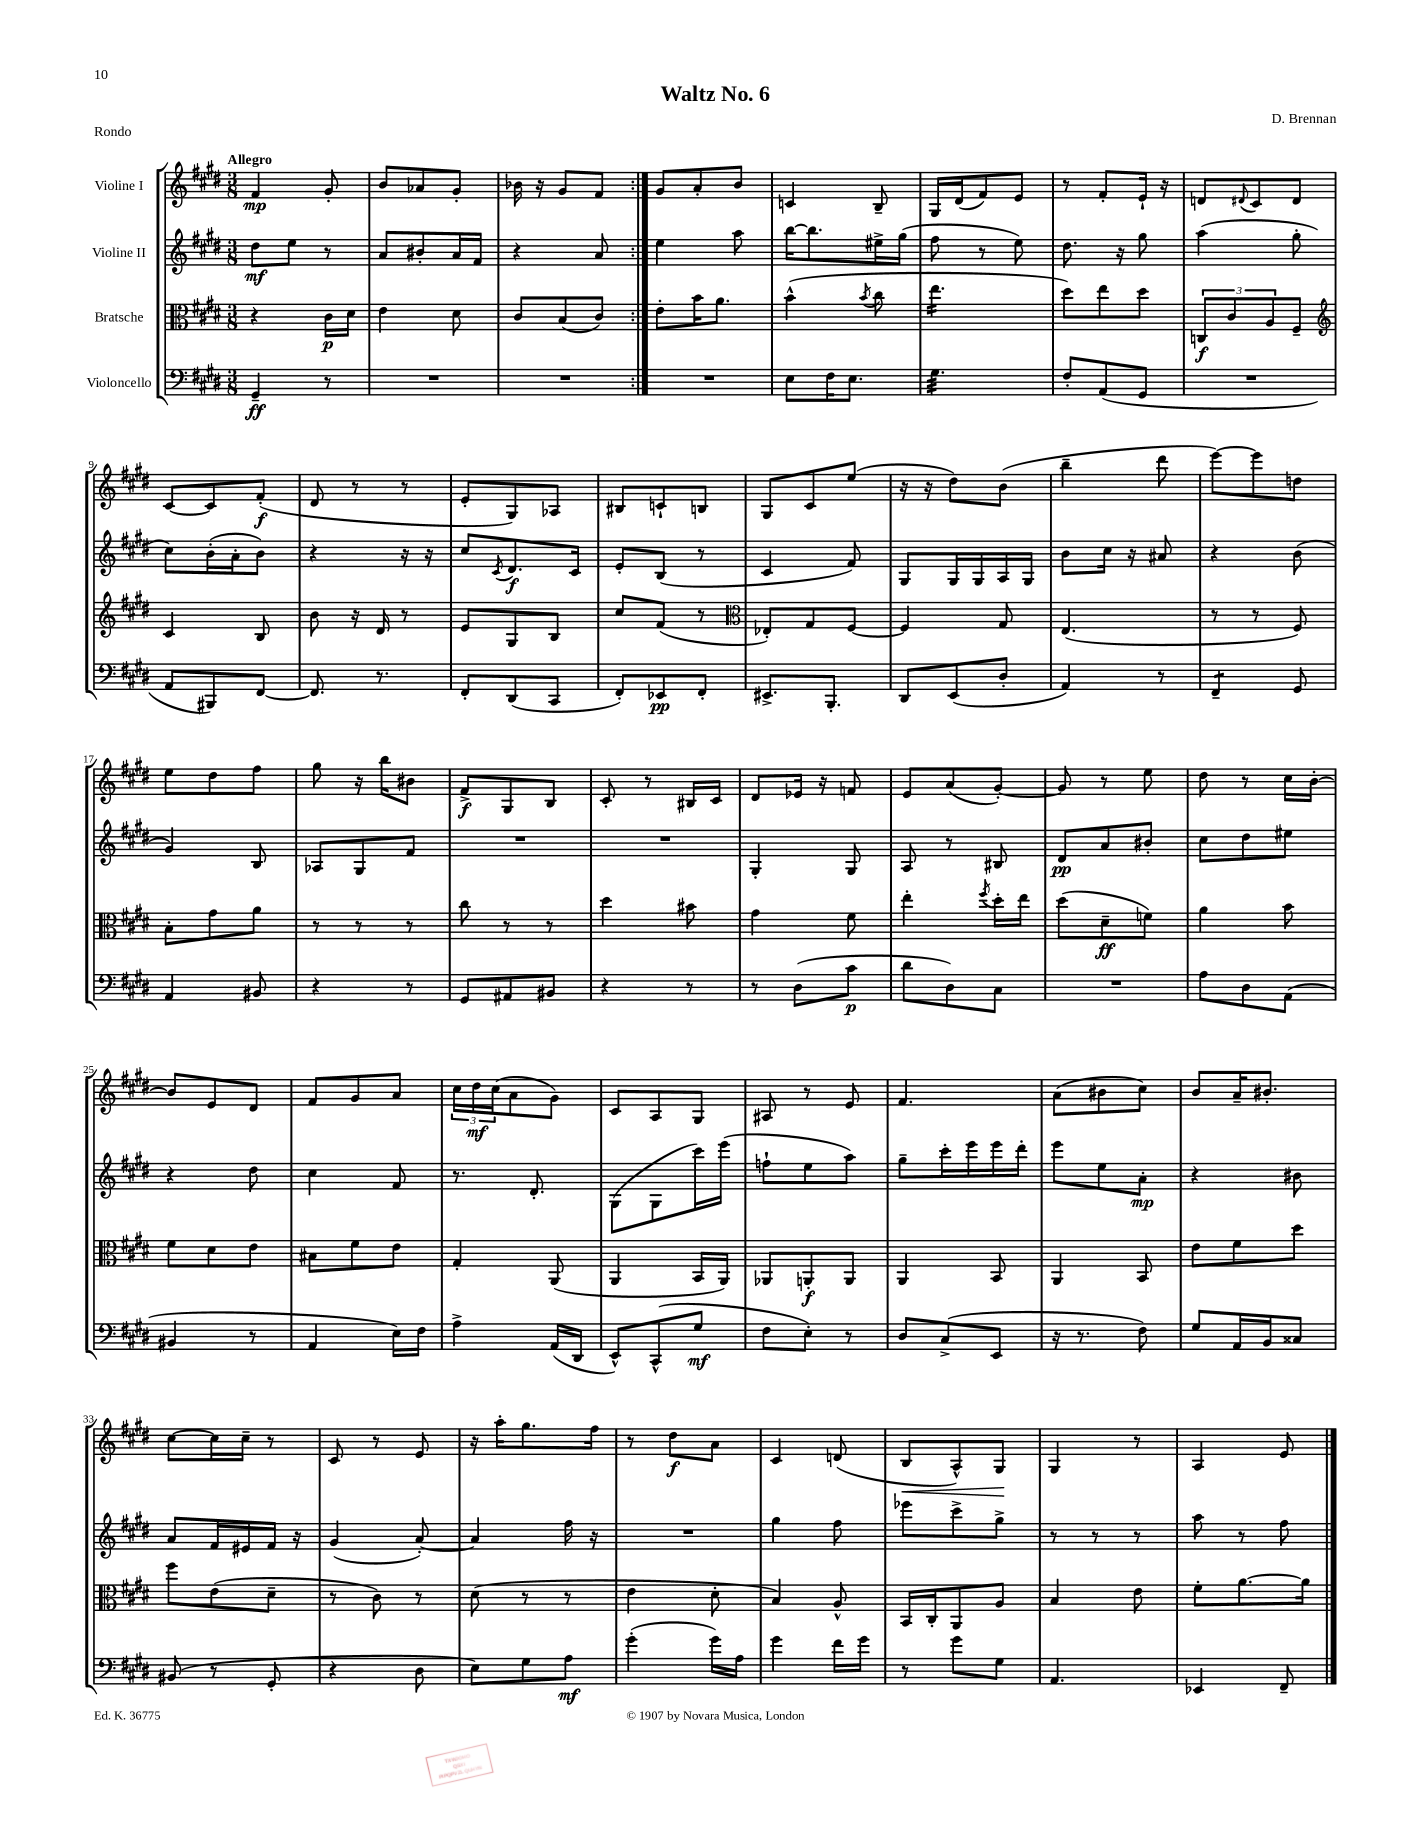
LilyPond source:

\header { title = "Waltz No. 6" composer = "D. Brennan" piece = "Rondo" }
<<
\new StaffGroup <<
\new Staff = "s0" \with { instrumentName = "Violine I" } {
    \clef treble \key e \major \numericTimeSignature \time 3/8 \tempo "Allegro"
    \repeat volta 2 { fis'4\mp gis'8-. |
    b'8 aes'8 gis'8-. |
    bes'16 r16 gis'8 fis'8 | }
    gis'8 a'8-. b'8 |
    c'4 b8-- |
    gis16 dis'16( fis'8) e'8 |
    r8 fis'8-. e'16-! r16 |
    d'8 \appoggiatura { dis'8 } cis'8 dis'8 |
    cis'8~ cis'8 fis'8-.\f( |
    dis'8 r8 r8 |
    e'8-. gis8) aes8 |
    bis8 c'8-! b8 |
    gis8 cis'8 e''8( |
    r16 r16 dis''8) b'8( |
    b''4-- dis'''8 |
    e'''8~) e'''8 d''8 |
    e''8 dis''8 fis''8 |
    gis''8 r16 b''16 bis'8 |
    fis'8->\f gis8 b8 |
    cis'8-. r8 bis16 cis'16 |
    dis'8 ees'16 r16 f'8 |
    e'8 a'8( gis'8~-.) |
    gis'8 r8 e''8 |
    dis''8 r8 cis''16 b'16~-. |
    b'8 e'8 dis'8 |
    fis'8 gis'8 a'8 |
    \tuplet 3/2 { cis''16 dis''16\mf cis''16( } a'8 gis'8) |
    cis'8 a8 gis8 |
    ais8 r8 e'8 |
    fis'4. |
    a'8( bis'8 cis''8) |
    b'8 a'16-- bis'8.-. |
    cis''8~ cis''16 cis''16-- r8 |
    cis'8 r8 e'8 |
    r16 a''16-. gis''8. fis''16 |
    r8 dis''8\f a'8 |
    cis'4 d'8( |
    b8\< a8-^) gis8\! |
    gis4 r8 |
    a4 e'8 \bar "|." |
}
\new Staff = "s1" \with { instrumentName = "Violine II" } {
    \clef treble \key e \major \numericTimeSignature \time 3/8
    \repeat volta 2 { dis''8\mf e''8 r8 |
    a'8 bis'8-. a'16 fis'16 |
    r4 a'8 | }
    e''4 a''8 |
    b''16~ b''8. eis''16-> gis''16( |
    fis''8 r8 e''8) |
    dis''8. r16 gis''8 |
    a''4( gis''8-. |
    cis''8) b'16-.( a'16-. b'8) |
    r4 r16 r16 |
    cis''8 \acciaccatura { cis'8 } dis'8.\f cis'16 |
    e'8-. b8( r8 |
    cis'4 fis'8) |
    gis8 gis16 gis16 a16 gis16 |
    b'8 cis''16 r16 ais'8 |
    r4 b'8( |
    gis'4) b8 |
    aes8 gis8 fis'8 |
    R4. |
    R4. |
    gis4-. gis8 |
    a8 r8 bis8 |
    dis'8\pp a'8 bis'8-. |
    cis''8 dis''8 eis''8 |
    r4 dis''8 |
    cis''4 fis'8 |
    r8. dis'8.-. |
    gis8( gis8 cis'''16) e'''16( |
    f''8-! e''8 a''8) |
    gis''8-- cis'''16-. e'''16 e'''16 dis'''16-. |
    e'''8 e''8 a'8-.\mp |
    r4 bis'8 |
    a'8 fis'16 eis'16 fis'16 r16 |
    gis'4( a'8~-.) |
    a'4 fis''16 r16 |
    R4. |
    gis''4 fis''8 |
    ees'''8 cis'''8-> gis''8-> |
    r8 r8 r8 |
    a''8 r8 fis''8 \bar "|." |
}
\new Staff = "s2" \with { instrumentName = "Bratsche" } {
    \clef alto \key e \major \numericTimeSignature \time 3/8
    \repeat volta 2 { r4 cis'16\p dis'16 |
    e'4 dis'8 |
    cis'8 b8( cis'8) | }
    e'8-. b'16 a'8. |
    b'4-^( \acciaccatura { b'8 } cis''8 |
    e''4.:16 |
    dis''8) e''8 dis''8 |
    \tuplet 3/2 { c8\f cis'8 a8 } fis8-- |
    \clef treble cis'4 b8 |
    b'8 r16 dis'16 r8 |
    e'8 gis8 b8 |
    cis''8 fis'8( r8 |
    \clef alto ees8-.) gis8 fis8~ |
    fis4 gis8 |
    e4.( |
    r8 r8 fis8) |
    b8-. gis'8 a'8 |
    r8 r8 r8 |
    cis''8 r8 r8 |
    dis''4 bis'8 |
    gis'4 fis'8 |
    e''4-. \acciaccatura { fis''8 } dis''16-. e''16 |
    dis''8( dis'8--\ff f'8) |
    a'4 b'8 |
    fis'8 dis'8 e'8 |
    bis8 fis'8 e'8 |
    gis4-. a,8( |
    a,4 b,16 a,16) |
    aes,8 a,8-.\f a,8 |
    a,4 b,8 |
    a,4 b,8 |
    e'8 fis'8 dis''8 |
    fis''8 e'8( dis'8-- |
    r8 cis'8) r8 |
    dis'8( r8 r8 |
    e'4 dis'8-. |
    b4) a8-^ |
    b,16 cis16-. a,8 a8 |
    b4 e'8 |
    fis'8-. a'8.~ a'16 \bar "|." |
}
\new Staff = "s3" \with { instrumentName = "Violoncello" } {
    \clef bass \key e \major \numericTimeSignature \time 3/8
    \repeat volta 2 { gis,4--\ff r8 |
    R4. |
    R4. | }
    R4. |
    e8 fis16 e8. |
    gis4.:32 |
    fis8-. a,8( gis,8 |
    R4. |
    a,8 bis,,8) fis,8~ |
    fis,8. r8. |
    fis,8-. dis,8( cis,8 |
    fis,8-.) ees,8\pp fis,8-. |
    eis,8.-> b,,8.-. |
    dis,8 e,8( dis8-. |
    a,4) r8 |
    fis,4:8-- gis,8 |
    a,4 bis,8 |
    r4 r8 |
    gis,8 ais,8 bis,8 |
    r4 r8 |
    r8 dis8( cis'8\p |
    dis'8 dis8) cis8 |
    R4. |
    a8 dis8 a,8( |
    bis,4 r8 |
    a,4 e16) fis16 |
    a4-> a,16( dis,16 |
    e,8-^) cis,8-^( gis8\mf |
    fis8 e8-.) r8 |
    dis8 cis8->( e,8 |
    r16 r8. fis8) |
    gis8 a,16 b,16 cisis8 |
    bis,8( r8 gis,8-. |
    r4 dis8 |
    e8) gis8 a8\mf |
    gis'4-.( gis'16) a16 |
    gis'4 fis'16 gis'16 |
    r8 gis'8 gis8 |
    a,4. |
    ees,4 fis,8-- \bar "|." |
}
>>
>>
